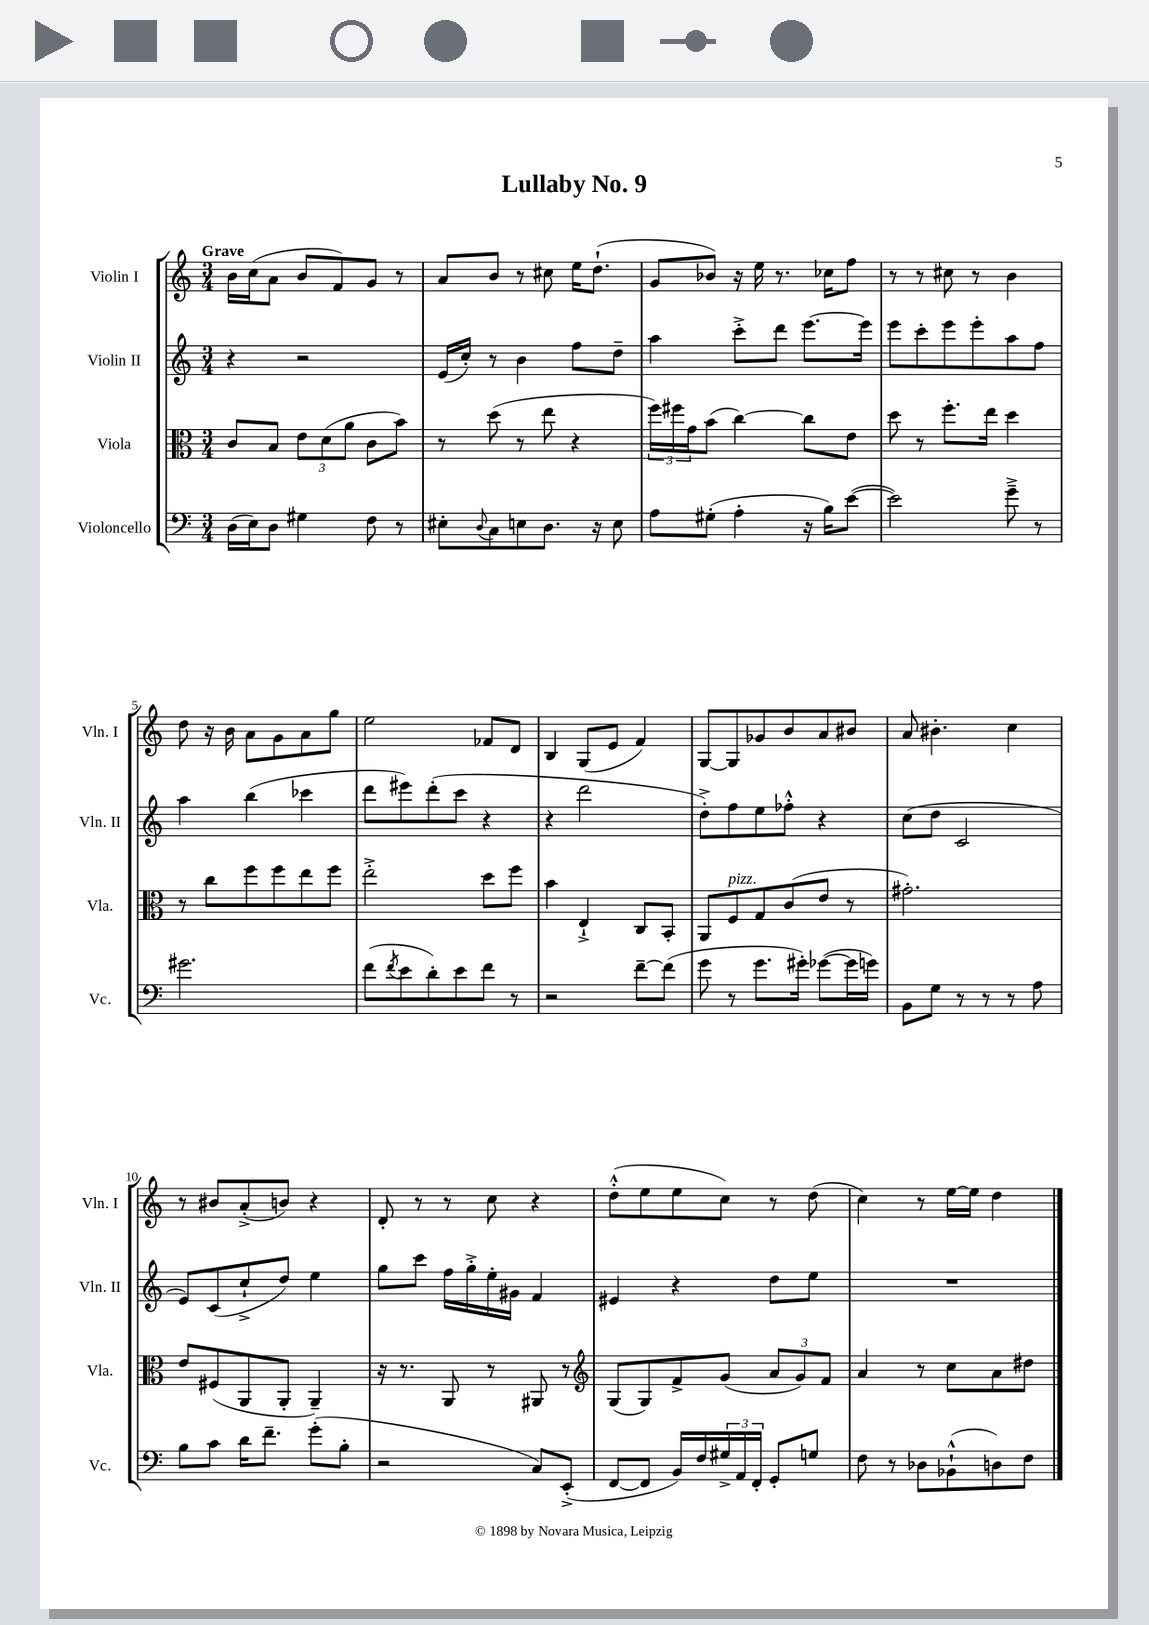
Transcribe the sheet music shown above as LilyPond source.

\header { title = "Lullaby No. 9" }
<<
\new StaffGroup <<
\new Staff = "s0" \with { instrumentName = "Violin I" shortInstrumentName = "Vln. I" } {
    \clef treble \key c \major \numericTimeSignature \time 3/4 \tempo "Grave"
    b'16 c''16( a'8 b'8 f'8) g'8 r8 |
    a'8 b'8 r8 cis''8 e''16 d''8.-!( |
    g'8 bes'8) r16 e''16 r8. ces''16 f''8 |
    r8 r8 cis''8 r8 b'4 |
    d''8 r16 b'16 a'8 g'8 a'8 g''8 |
    e''2 fes'8 d'8 |
    b4 g8( e'8 f'4) |
    g8~ g8 ges'8 b'8 a'8 bis'8 |
    a'8 bis'4.-. c''4 |
    r8 bis'8 a'8-.->( b'8) r4 |
    d'8-. r8 r8 c''8 r4 |
    d''8-.-^( e''8 e''8 c''8) r8 d''8( |
    c''4) r8 e''16~ e''16 d''4 \bar "|." |
}
\new Staff = "s1" \with { instrumentName = "Violin II" shortInstrumentName = "Vln. II" } {
    \clef treble \key c \major \numericTimeSignature \time 3/4
    r4 r2 |
    e'16( c''16-.) r8 b'4 f''8 d''8-- |
    a''4 c'''8-.-> d'''8 e'''8.~ e'''16 |
    e'''8 c'''8-. e'''8 e'''8-. a''8 f''8 |
    a''4 b''4( ces'''4 |
    d'''8 eis'''8) d'''8-.( c'''8 r4 |
    r4 d'''2 |
    d''8-.->) f''8 e''8 fes''8-.-^ r4 |
    c''8( d''8 c'2 |
    e'8) c'8( c''8-!-> d''8) e''4 |
    g''8 c'''8 f''16 g''16-.-> e''16-. gis'16 f'4 |
    eis'4 r4 d''8 e''8 |
    R2. \bar "|." |
}
\new Staff = "s2" \with { instrumentName = "Viola" shortInstrumentName = "Vla." } {
    \clef alto \key c \major \numericTimeSignature \time 3/4
    c'8 b8 \tuplet 3/2 { e'8 d'8( a'8 } c'8 b'8) |
    r8 d''8( r8 e''8 r4 |
    \tuplet 3/2 { f''16) fis''16 g'16 } b'8( c''4~) c''8 e'8 |
    d''8 r8 f''8.-. e''16 d''4 |
    r8 c''8 f''8 f''8 e''8 f''8 |
    e''2-.-> d''8 f''8 |
    b'4 e4-!-> c8 b,8-. |
    a,8 f8^\markup { \italic "pizz." } g8 c'8( e'8 r8 |
    gis'2.-.) |
    e'8 fis8( a,8 a,8-. a,4--) |
    r16 r8. a,8 r8 ais,8 r8 |
    \clef treble g8( g8) f'8-> g'8( \tuplet 3/2 { a'8 g'8) f'8 } |
    a'4 r8 c''8 a'8 dis''8 \bar "|." |
}
\new Staff = "s3" \with { instrumentName = "Violoncello" shortInstrumentName = "Vc." } {
    \clef bass \key c \major \numericTimeSignature \time 3/4
    d16( e16) d8 gis4 f8 r8 |
    eis8-. \appoggiatura { d8 } c8 e8 d8. r16 e8 |
    a8 gis8-.( a4-. r16 b16) e'8~( |
    e'2) g'8---> r8 |
    gis'2. |
    f'8( \acciaccatura { f'8 } e'8 d'8-.) e'8 f'8 r8 |
    r2 f'8~-- f'8( |
    g'8 r8 g'8. gis'16-.) ges'8~( ges'16 g'16) |
    b,8 g8 r8 r8 r8 a8 |
    b8 c'8 d'16 f'8.-- g'8-.( b8-. |
    r2 c8) e,8-.->( |
    f,8~ f,8 b,16) f16 \tuplet 3/2 { gis16-> a,16 f,16-. } g,8-. g8 |
    f8 r8 des8 bes,8-!-^( d8) f8 \bar "|." |
}
>>
>>
